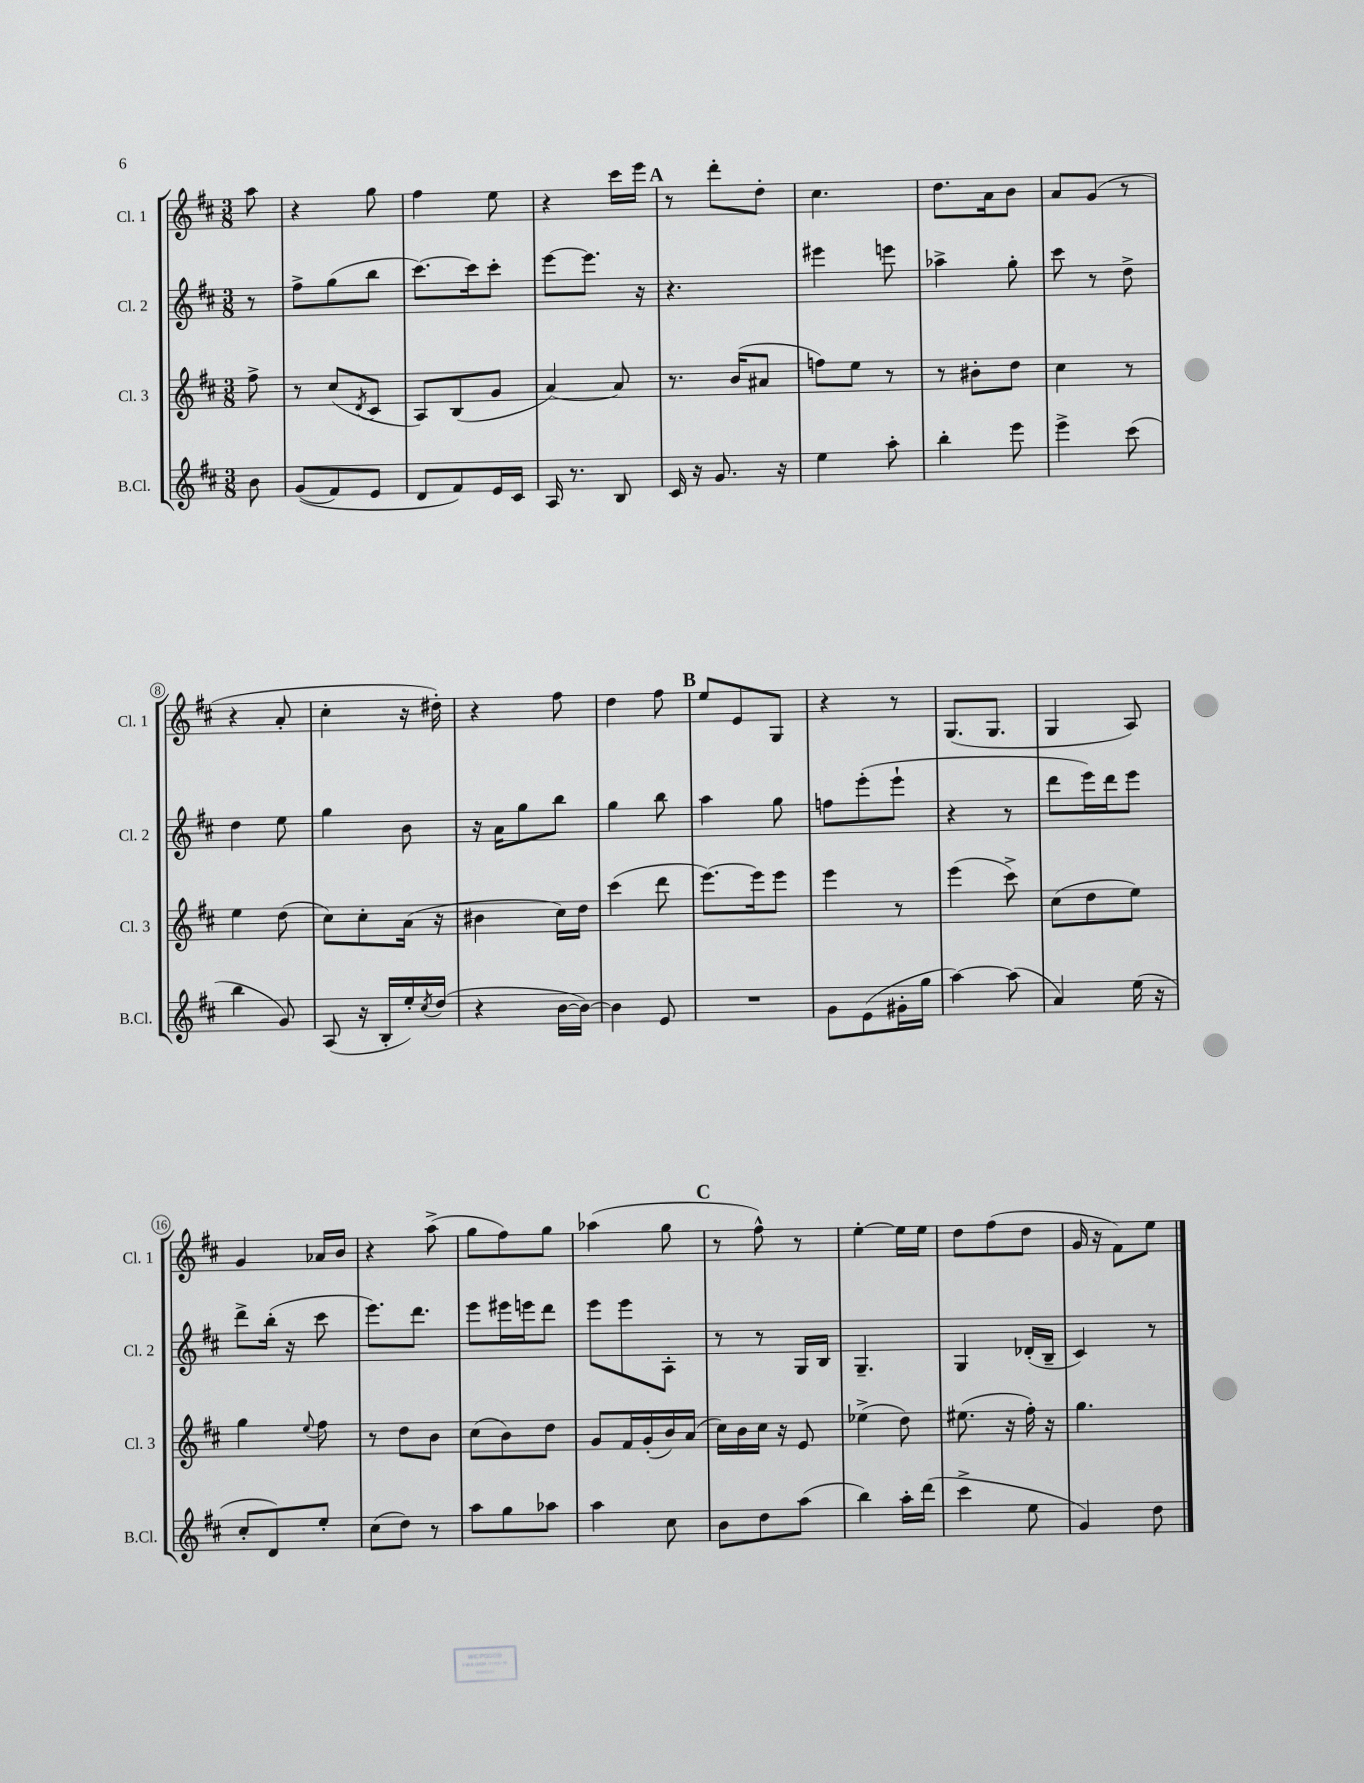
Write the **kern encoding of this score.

**kern	**kern	**kern	**kern
*staff4	*staff3	*staff2	*staff1
*clefG2	*clefG2	*clefG2	*clefG2
*k[f#c#]	*k[f#c#]	*k[f#c#]	*k[f#c#]
*M3/8	*M3/8	*M3/8	*M3/8
8b	8ff#^	8r	8aa
=	=	=	=
&((8g	8r	8ff#^	4r
8f#)	(8cc#	(8gg	.
.	8qd	.	.
8e	8c#	8bb	8gg
=	=	=	=
8d	8A)	[8.ccc#)	4ff#
8f#&)	(8B	.	.
.	.	16ccc#]	.
16e	8g	8ccc#'	8ee
16c#	.	.	.
=	=	=	=
16A	[4a)	[8eee	4r
8.r	.	.	.
.	.	8.eee]	.
8B	8a]	.	16ccc#
.	.	16r	16eee
=	=	=	=
16c#	8.r	4.r	8r
16r	.	.	.
8.g	.	.	8ddd'
.	(16b	.	.
.	8a#	.	8dd'
16r	.	.	.
=	=	=	=
4ee	8ff)	4eee#	4.cc#
.	8ee	.	.
8aa'	8r	8eee	.
=	=	=	=
4bb'	8r	4aa-^	8.dd
.	8b#'	.	.
.	.	.	16a
8eee	8dd	8gg'	8b
=	=	=	=
4eee^	4cc#	8ccc#	8a
.	.	8r	(8g
(8ccc#	8r	8dd^	8r
=	=	=	=
4bb	4ee	4dd	4r
8g)	(8dd	8ee	8a'
=	=	=	=
(8A	8cc#)	4gg	4cc#'
16r	8cc#'	.	.
16B'	.	.	.
16ee')	(16a	8b	16r
8qcc#	.	.	.
(16dd	16r	.	16dd#')
=	=	=	=
4r	4b#	16r	4r
.	.	16a	.
.	.	8gg	.
[16b	16cc#)	8bb	8ff#
16b_)	16dd	.	.
=	=	=	=
4b]	(4ccc#	4gg	4dd
8e	8ddd	8bb	8ff#
=	=	=	=
4.r	[8.eee)	4aa	8ee
.	.	.	8e
.	16eee]	.	.
.	8eee	8gg	8G
=	=	=	=
8g	4eee	8ff	4r
(8e	.	(8eee'	.
16g#'	8r	8eee`	8r
16gg	.	.	.
=	=	=	=
[4aa)	(4eee	4r	(8.G
.	.	.	8.G
(8aa]	8ccc#^)	8r	.
=	=	=	=
4a)	(8cc#	8ddd	4G
.	8dd	16eee)	.
.	.	16ddd	.
(16ee	8ee)	8eee	8A)
16r	.	.	.
=	=	=	=
8cc#'	4gg	8ddd^	4g
8d)	.	(16bb'	.
.	.	16r	.
.	8qqee	.	.
8ee'	8ff#	8ccc#	16a-
.	.	.	16b
=	=	=	=
(8cc#	8r	8.eee)	4r
8dd)	8dd	.	.
.	.	8.ddd	.
8r	8b	.	(8aa^
=	=	=	=
8aa	(8cc#	8eee	8gg
8gg	8b)	16eee#	8ff#)
.	.	16eee	.
8aa-	8dd	8ddd	8gg
=	=	=	=
4aa	8g	8eee	(4aa-
.	16f#	8eee	.
.	(16g'	.	.
8cc#	16b)	8A'	8gg
.	(16a	.	.
=	=	=	=
8b	16cc#)	8r	8r
.	16b	.	.
8dd	16cc#	8r	8ff#^^)
.	16r	.	.
(8aa	8e	16G	8r
.	.	16B	.
=	=	=	=
4bb)	(4ee-^	4.G~	[4ee'
16aa'	8dd)	.	16ee]
(16ddd	.	.	16ee
=	=	=	=
4ccc#^	(8.ee#	4G	8dd
.	.	.	(8ff#
.	16r	.	.
8ee	16ff#')	(16d-'	8dd
.	16r	16B~	.
=	=	=	=
4g)	4.gg	4c#)	16g
.	.	.	16r
.	.	.	8f#)
8dd	.	8r	8ee
==	==	==	==
*-	*-	*-	*-
